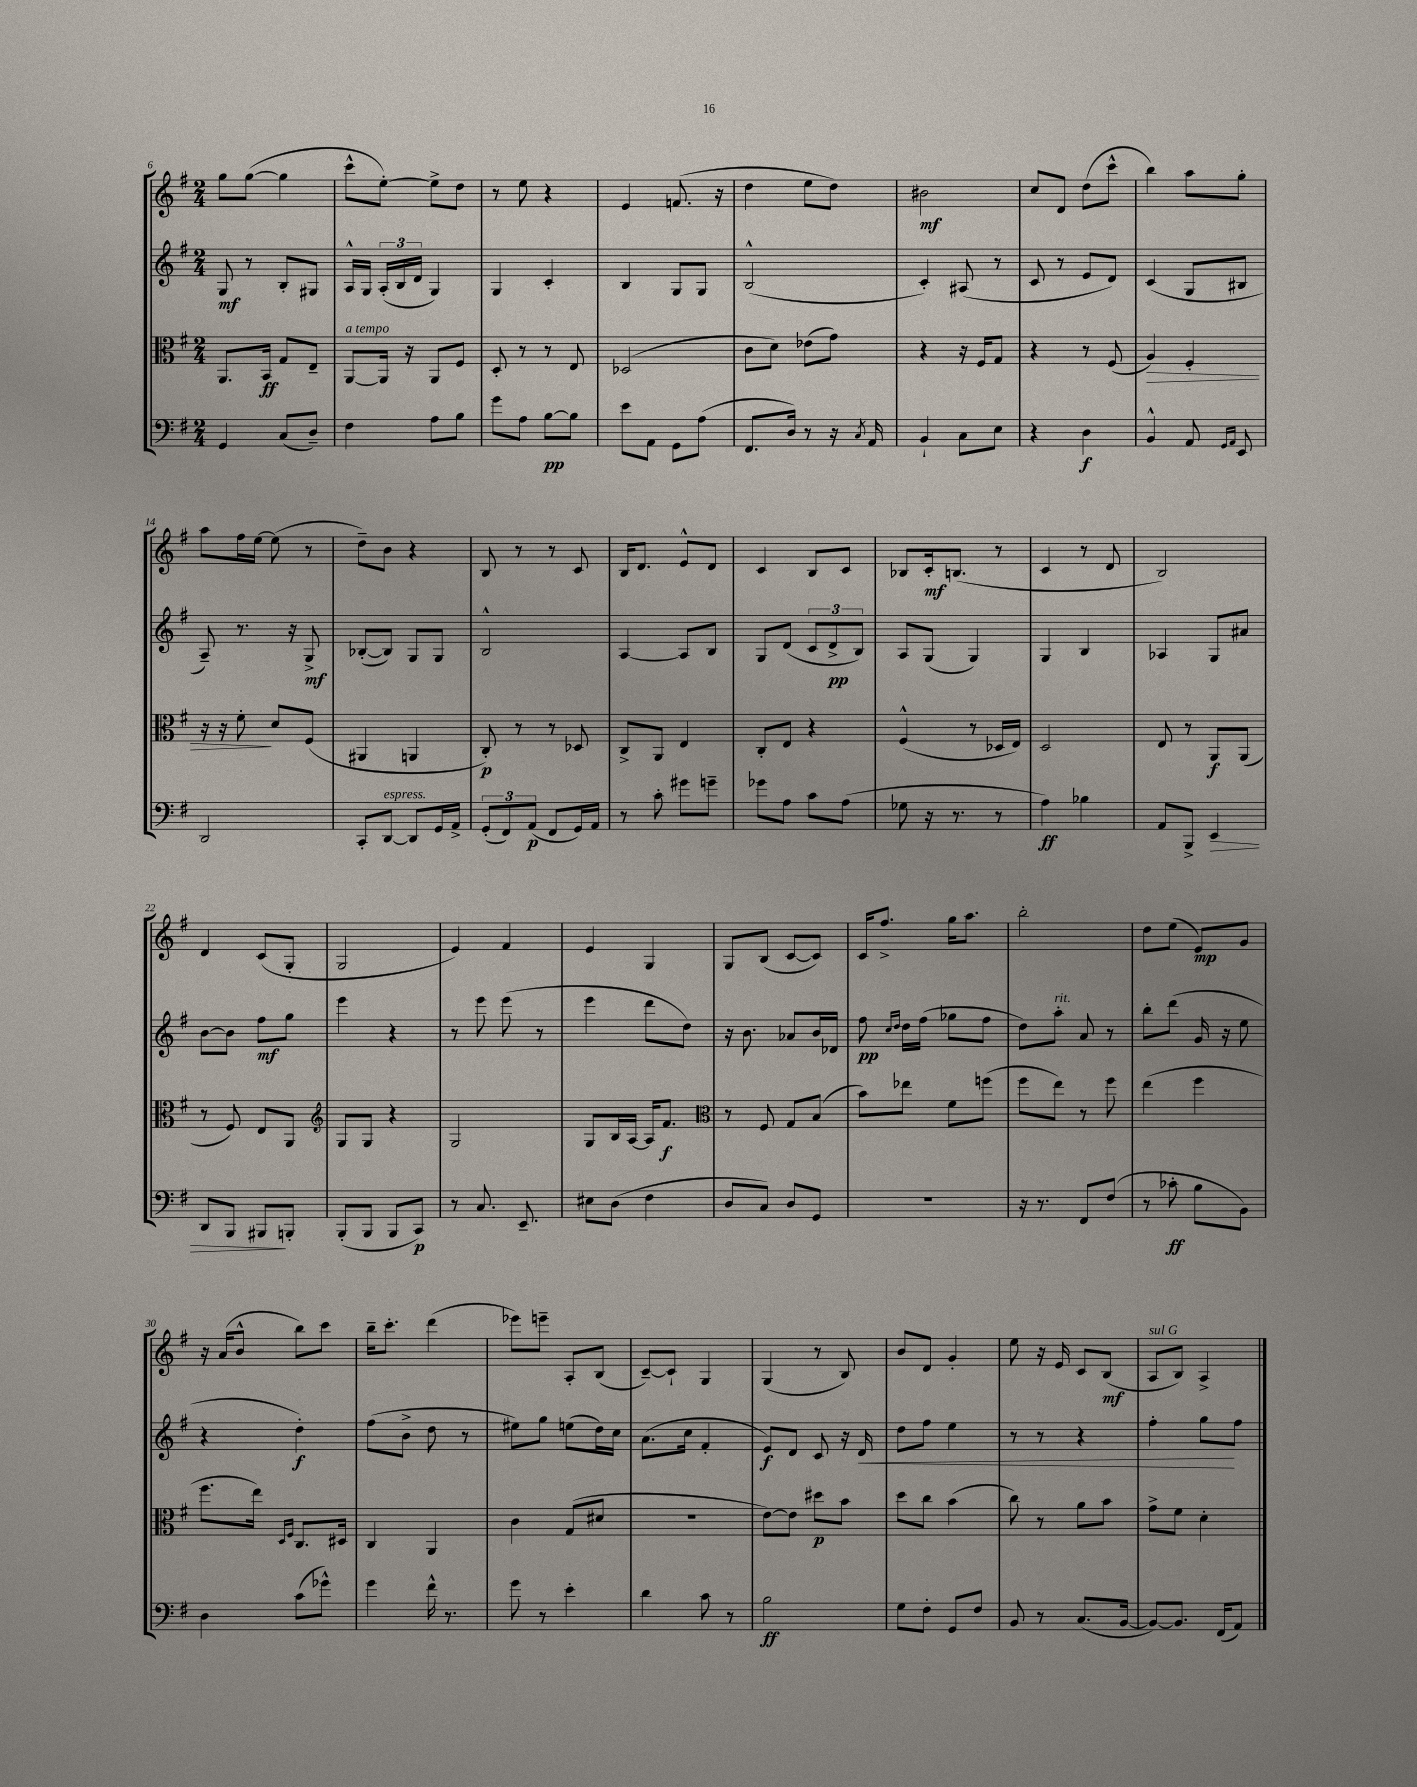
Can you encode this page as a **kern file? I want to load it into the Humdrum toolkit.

**kern	**kern	**kern	**kern
*staff4	*staff3	*staff2	*staff1
*clefF4	*clefC3	*clefG2	*clefG2
*k[f#]	*k[f#]	*k[f#]	*k[f#]
*M2/4	*M2/4	*M2/4	*M2/4
4GG/	8.AA/L	8G/	8gg\L
.	.	8r	([8gg\J
.	16BB/Jk	.	.
(8C/L	8G/L	8B'/L	4gg\]
8D~/J)	8E~/J	8G#/J	.
=	=	=	=
4F#\	[8AA/L	16A^^/LL	8ccc^^\L
.	.	16G/JJ	.
.	16AA/]Jk	(24A'/LL	[8ee'\J)
.	.	24B/	.
.	16r	.	.
.	.	24d/JJ	.
8A\L	8AA/L	4G/)	8ee^\]L
8B\J	8F#/J	.	8dd\J
=	=	=	=
8g\L	8D'/	4G/	8r
8A\J	8r	.	8ee\
[8B\L	8r	4c'/	4r
8B\]J	8E/	.	.
=	=	=	=
8e\L	(2D-/	4B/	4e/
8AA\J	.	.	.
8GG\L	.	8G/L	(8.f/
(8A\J	.	8G/J	.
.	.	.	16r
=	=	=	=
8.FF#/L	8c\L	(2B^^/	4dd\
.	8d\J)	.	.
16D/Jk)	.	.	.
8r	(8e-\L	.	8ee\L
16r	8g\J)	.	8dd\J)
8qC/	.	.	.
16AA/	.	.	.
=	=	=	=
4BB`/	4r	4c'/)	2b#\
8C\L	16r	(8A#/	.
.	16F#/LK	.	.
8E\J	8G/J	8r	.
=	=	=	=
4r	4r	8c/	8cc/L
.	.	8r	8d/J
4D\	8r	8e/L	(8dd\L
.	(8F#/	8d/J)	8ccc^^\J
=	=	=	=
4BB^^/	4A/)	(4c/	4bb\)
8AA/	4F#'/	8G/L	8aa\L
16qqGG/LL	.	.	.
16qqAA/JJ	.	.	.
8EE/	.	8B#/J	8gg'\J
=	=	=	=
2DD/	16r	8A~/)	8aa\L
.	16r	.	.
.	8f#'\	8.r	16ff#\L
.	.	.	[16ee\JJ
.	8d/L	.	(8ee\]
.	.	16r	.
.	(8F#/J	8G^/	8r
=	=	=	=
8CC'/L	4AA#/	([8B-'/L	8dd~\L)
[8DD/J	.	8B-/]J)	8b\J
8DD/]L	4AA/	8G/L	4r
16GG/L	.	8G/J	.
16AA^/JJ	.	.	.
=	=	=	=
(12GG'/L	8C'/)	2B^^/	8B/
12FF#/)	.	.	.
.	8r	.	8r
(12AA/J	.	.	.
8FF#/L	8r	.	8r
16GG/L)	8D-/	.	8c/
16AA/JJ	.	.	.
=	=	=	=
8r	8C^/L	[4A/	16B/LK
.	.	.	8.d/J
8c'\	8AA/J	.	.
8g#\L	4E/	8A/]L	8e^^/L
8g~\J	.	8B/J	8d/J
=	=	=	=
8g-\L	8C'/L	8G/L	4c/
8A\J	8E/J	(8d/J	.
8c\L	4r	12c/L	8B/L
.	.	12d^/	.
(8A\J	.	.	8c/J
.	.	12B/J)	.
=	=	=	=
8G-\	(4F#^^/	8A/L	8B-/L
16r	.	(8G/J	16c'/k
8.r	.	.	(8.B/J
.	8r	4G/)	.
8r	16D-/LL	.	8r
.	16E/JJ)	.	.
=	=	=	=
4A\)	2D/	4G/	4c/
4B-\	.	4B/	8r
.	.	.	8d/
=	=	=	=
8AA/L	8E/	4A-/	2B/)
8BBB^/J	8r	.	.
4EE/	8AA/L	8G/L	.
.	(8AA/J	8a#/J	.
=	=	=	=
8DD/L	8r	[8b\L	4d/
8BBB/J	8F#/)	8b\]J	.
8BBB#/L	8E/L	8ff#\L	(8c/L
8BBB'/J	8AA/J	8gg\J	8G'/J
=	=	=	=
*	*clefG2	*	*
(8BBB'/L	8G/L	4eee\	2G/
8BBB/J	8G/J	.	.
8BBB/L	4r	4r	.
8CC/J)	.	.	.
=	=	=	=
8r	2G/	8r	4e/)
8.C/	.	8eee\	.
.	.	(8eee\	4f#/
8.EE~/	.	.	.
.	.	8r	.
=	=	=	=
8E#\L	8G/L	4eee\	4e/
(8D\J	16B/L	.	.
.	[16A/JJ	.	.
4F#\	16A/]LK	8ddd\L	4G/
.	8.f#/J	.	.
.	.	8dd\J)	.
=	=	=	=
*	*clefC3	*	*
8D/L	8r	16r	8G/L
.	.	8.b\	.
8C/J)	8F#/	.	(8B/J
8D/L	8G/L	8a-/L	[8c/L
8GG/J	(8B/J	16b/L	8c/]J)
.	.	16d-/JJ	.
=	=	=	=
2r	8b\L)	8ff#\	16c/LK
.	.	.	8.ff#^/J
.	.	16qqcc/LL	.
.	.	16qqdd/JJ	.
.	8ee-\J	16dd\LL	.
.	.	(16ff#\JJ	.
.	8f#\L	8gg-\L	16gg\LK
.	.	.	8.aa\J
.	(8ff\J	8ff#\J	.
=	=	=	=
16r	8ff#\L	8dd\L)	2bb'\
8.r	.	.	.
.	8ee\J)	8aa'\J	.
8FF#/L	8r	8a/	.
(8F#/J	8ff#\	8r	.
=	=	=	=
8r	(4ee\	8bb'\L	8dd\L
8c-'\	.	(8ddd\J	(8ee\J
8B\L	4ff#\	16g/	8e/L)
.	.	16r	.
8BB\J)	.	8ee\	8g/J
=	=	=	=
4D\	8.ff#\L	4r	16r
.	.	.	(16a/LK
.	.	.	8b^^/J
.	16ee\Jk)	.	.
.	16qqD/LL	.	.
.	16qqF#/JJ	.	.
(8c\L	8.C/L	4dd'\)	8bb\L)
8g-^^\J)	.	.	8ccc\J
.	16D#/Jk	.	.
=	=	=	=
4g\	4C/	(8ff#\L	16bb~\LK
.	.	.	8.ccc'\J
.	.	8b^\J	.
16f#^^\	4AA/	8dd\	(4ddd\
8.r	.	.	.
.	.	8r	.
=	=	=	=
8g\	4c\	8ee#\L)	8eee-\L)
8r	.	8gg\J	8eee~\J
4e'\	(8G/L	(8ee\L	8A'/L
.	8d#/J	16dd\L)	(8B/J
.	.	16cc\JJ	.
=	=	=	=
4d\	2r	(8.a\L	[8c~/L)
.	.	.	8c`/]J
.	.	16cc\Jk	.
8c\	.	4f#'/	4G/
8r	.	.	.
=	=	=	=
2B\	[8e\L)	8e/L)	(4G/
.	8e\]J	8d/J	.
.	8dd#\L	8c/	8r
.	8b\J	16r	8B/)
.	.	16d/	.
=	=	=	=
8G\L	8dd\L	8dd\L	8b/L
8F#'\J	8cc\J	8ff#\J	8d/J
8GG/L	(4b\	4ee\	4g'/
8F#/J	.	.	.
=	=	=	=
8BB/	8cc\)	8r	8ee\
8r	8r	8r	16r
.	.	.	16e/
(8.C/L	8a\L	4r	8c/L
.	8b\J	.	(8B/J
[16BB/Jk	.	.	.
=	=	=	=
8BB/_L)	8g^\L	4ff#'\	8A/L
8.BB/]J	8f#\J	.	8B/J)
.	4d'\	8gg\L	4A^/
(16FF#/LK	.	.	.
8AA/J)	.	8ff#\J	.
==	==	==	==
*-	*-	*-	*-
